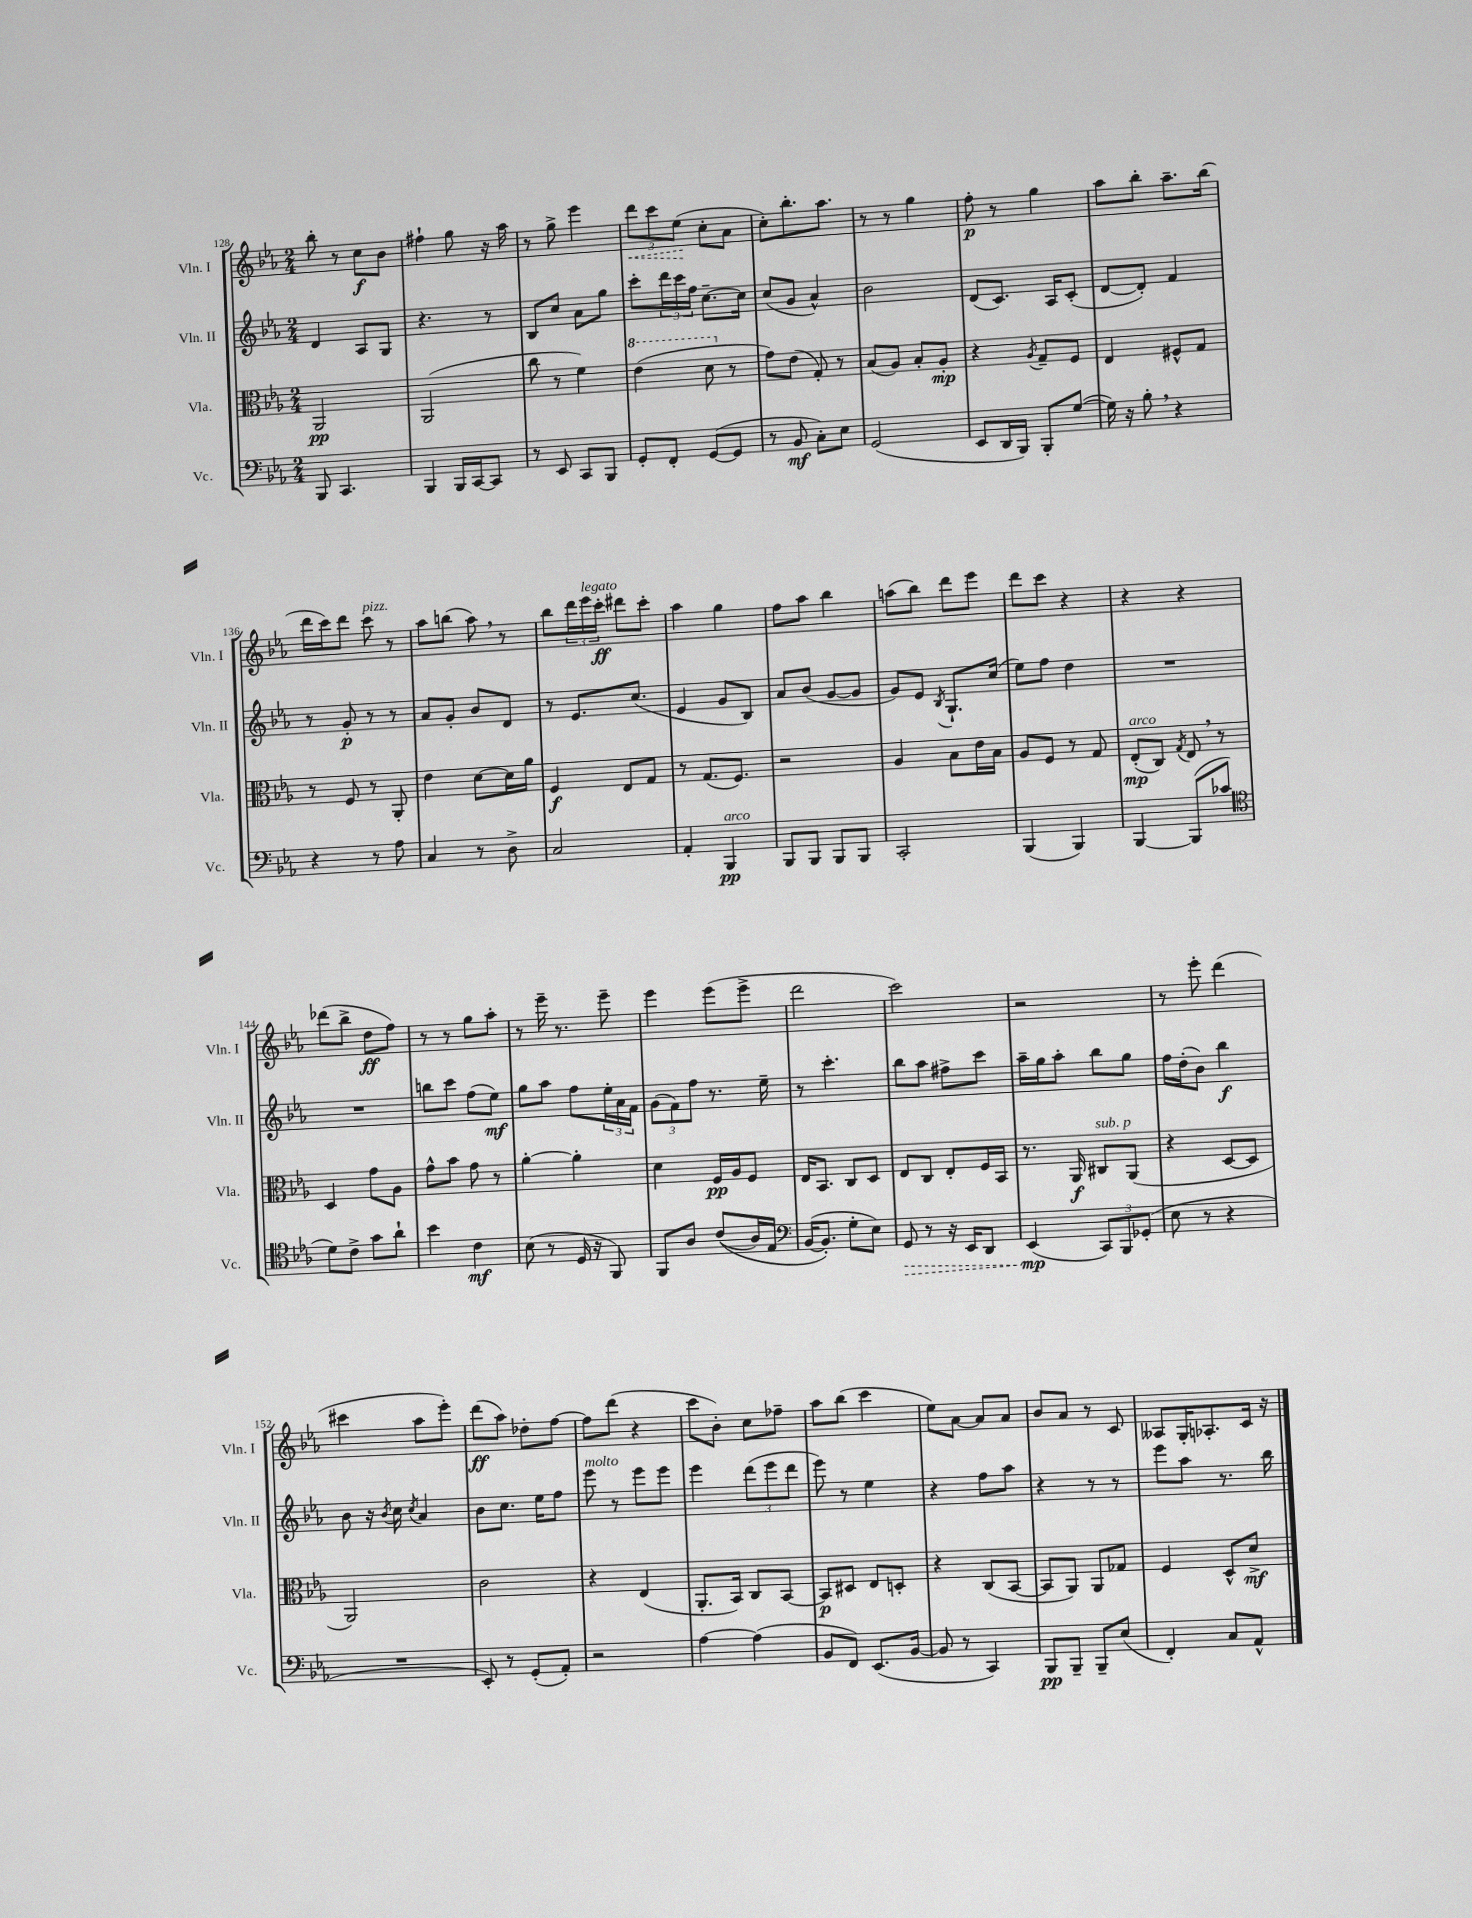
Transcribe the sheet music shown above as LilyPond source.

<<
\new StaffGroup <<
\new Staff = "s0" \with { instrumentName = "Vln. I" shortInstrumentName = "Vln. I" } {
    \clef treble \key ees \major \numericTimeSignature \time 2/4
    bes''8-. r8 c''8\f bes'8 |
    fis''4-! g''8 r16 aes''16 |
    r8 g''8-> ees'''4 |
    \tuplet 3/2 { \once \override Hairpin.style = #'dashed-line d'''8\< c'''8 ees''8\!( } c''8-. aes'8 |
    c''8-.) bes''8.-. aes''8. |
    r8 r8 g''4 |
    f''8-.\p r8 g''4 |
    aes''8 bes''8-. aes''8.-- bes''16( |
    d'''16 c'''16) d'''8 c'''8^\markup { \italic "pizz." } r8 |
    aes''8 b''8( aes''8) \breathe r8 |
    bes''8 \tuplet 3/2 { d'''16 ees'''16^\markup { \italic "legato" } c'''16-.\ff } dis'''8 c'''8-. |
    aes''4 g''4 |
    f''8 aes''8 bes''4 |
    a''8( bes''8) d'''8 ees'''8 |
    d'''8 c'''8 r4 |
    r4 r4 |
    des'''8( bes''8-> d''8\ff f''8) |
    r8 r8 g''8 aes''8-. |
    r8 ees'''16-- r8. ees'''8-- |
    ees'''4 ees'''8( ees'''8-> |
    d'''2 |
    c'''2) |
    r2 |
    r8 ees'''8-. d'''4( |
    cis'''4 aes''8 ees'''8-.) |
    d'''8\ff( aes''8) des''8-. f''8~ |
    f''8 d'''8( r4 |
    c'''8 bes'8-.) c''8 fes''8-- |
    aes''8 bes''8( c'''4 |
    ees''8) aes'8~ aes'8 aes'8 |
    bes'8 aes'8 r8 c'8 |
    aeses8 g16-. aes8.-. c'16 r16 \bar "|." |
}
\new Staff = "s1" \with { instrumentName = "Vln. II" shortInstrumentName = "Vln. II" } {
    \clef treble \key ees \major \numericTimeSignature \time 2/4
    d'4 aes8 g8 |
    r4. r8 |
    bes8 c''8 aes'8 g''8 |
    c'''8-. \tuplet 3/2 { d'''16 c'''16 f''16 } c''8.~-- c''16 |
    c''8( g'8 aes'4-^) |
    bes'2 |
    d'8( c'8.) aes16 c'8-.( |
    d'8~ d'8-.) f'4 |
    r8 g'8-.\p r8 r8 |
    aes'8 g'8-. bes'8 d'8 |
    r8 ees'8. c''8.( |
    ees'4 g'8 bes8) |
    aes'8 bes'8( g'8~ g'8 |
    g'8) ees'8 \acciaccatura { bes8 } g8.-! c''16( |
    ees''8) f''8 d''4 |
    R2 |
    R2 |
    b''8 c'''8 f''8( ees''8\mf) |
    g''8 aes''8 f''8 \tuplet 3/2 { ees''16-. aes'16 f'16 } |
    \tuplet 3/2 { g'8( f'8) f''8 } r8. ees''16-- |
    r8 c'''4.-. |
    bes''8 aes''8 fis''8-> c'''8 |
    aes''16-- g''16 aes''8-. bes''8 g''8 |
    f''16 d''16-.( bes'8) bes''4\f |
    bes'8 r16 \acciaccatura { bes'8 } c''16 \acciaccatura { c''8 } aes'4 |
    bes'8 c''8. ees''16 f''8 |
    ees'''8^\markup { \italic "molto" } r8 ees'''8 ees'''8 |
    ees'''4 \tuplet 3/2 { d'''8( ees'''8 d'''8 } |
    ees'''8) r8 ees''4 |
    r4 f''8 aes''8 |
    r4 r8 r8 |
    ees'''8 aes''8 r8. bes''16 \bar "|." |
}
\new Staff = "s2" \with { instrumentName = "Vla." shortInstrumentName = "Vla." } {
    \clef alto \key ees \major \numericTimeSignature \time 2/4
    aes,2\pp |
    aes,2( |
    c''8 r8 f'4) |
    \ottava #1 ees''4( d''8 \ottava #0 r8 |
    g'8) ees'8( g8-.) r8 |
    bes8( aes8) bes8-. aes8-.\mp |
    r4 \acciaccatura { aes8 } g8-- f8 |
    ees4 fis8-^ g8 |
    r8 f8 r8 aes,8-. |
    ees'4 d'8~ d'16 aes'16 |
    f4\f ees8 g8 |
    r8 g8.( f8.) |
    r2 |
    aes4 bes8 ees'16 bes16 |
    aes8 f8 r8 g8 |
    ees8-.\mp^\markup { \italic "arco" }( c8) \acciaccatura { g8 } ees8 \breathe r8 |
    d4 g'8 aes8 |
    g'8-^ bes'8 g'8 r8 |
    aes'4~-. aes'4-. |
    d'4 f16\pp aes16 f8 |
    ees16 bes,8. c8 d8 |
    ees8 c8 ees8-. f16 bes,16 |
    r8. aes,16\f cis8^\markup { \italic "sub. p" } aes,8( |
    r4 d8~ d8 |
    aes,2) |
    c'2 |
    r4 ees4( |
    aes,8.-. bes,16) c8 bes,8~ |
    bes,8\p dis8 ees8 d8-. |
    r4 c8( bes,8~ |
    bes,8 aes,8) aes,8 ges8 |
    f4 d8-^ d'8->\mf \bar "|." |
}
\new Staff = "s3" \with { instrumentName = "Vc." shortInstrumentName = "Vc." } {
    \clef bass \key ees \major \numericTimeSignature \time 2/4
    bes,,8 c,4. |
    bes,,4 bes,,16 c,16~ c,8 |
    r8 ees,8 c,8 bes,,8 |
    g,8-. f,8-. g,8~( g,8 |
    r8 bes,8\mf c8-.) ees8 |
    g,2( |
    ees,8 d,16 bes,,16) bes,,8-. g8~( |
    g16) r16 bes8-. \breathe r4 |
    r4 r8 aes8 |
    c4 r8 d8-> |
    c2 |
    aes,4-. bes,,4\pp^\markup { \italic "arco" } |
    bes,,8 bes,,8 bes,,8 bes,,8 |
    c,2-. |
    bes,,4( bes,,4) |
    bes,,4~ bes,,8( ces'8 |
    \clef tenor d'8) c'8-> g'8 aes'8-! |
    bes'4 c'4\mf |
    bes8( r8 d16 r16 f,8) |
    f,8 aes8 c'8(\( aes16) ees16 |
    \clef bass bes,16~( bes,8.-.\) g8-. ees8) |
    \once \override Hairpin.style = #'dashed-line g,8\> r8 r16 ees,16 d,8 |
    ees,4\mp\!( \tuplet 3/2 { c,8) bes,,8 ges,8-.( } |
    ees8 r8 r4 |
    R2 |
    ees,8-.) r8 g,8-.( aes,8-.) |
    r2 |
    aes4~ aes4( |
    bes,8 f,8) ees,8.( bes,16~ |
    bes,8 r8 c,4) |
    bes,,8\pp bes,,8-- bes,,8-- ees8( |
    f,4-.) c8 aes,8-^ \bar "|." |
}
>>
>>
\layout { \context { \Score currentBarNumber = #128 } }
